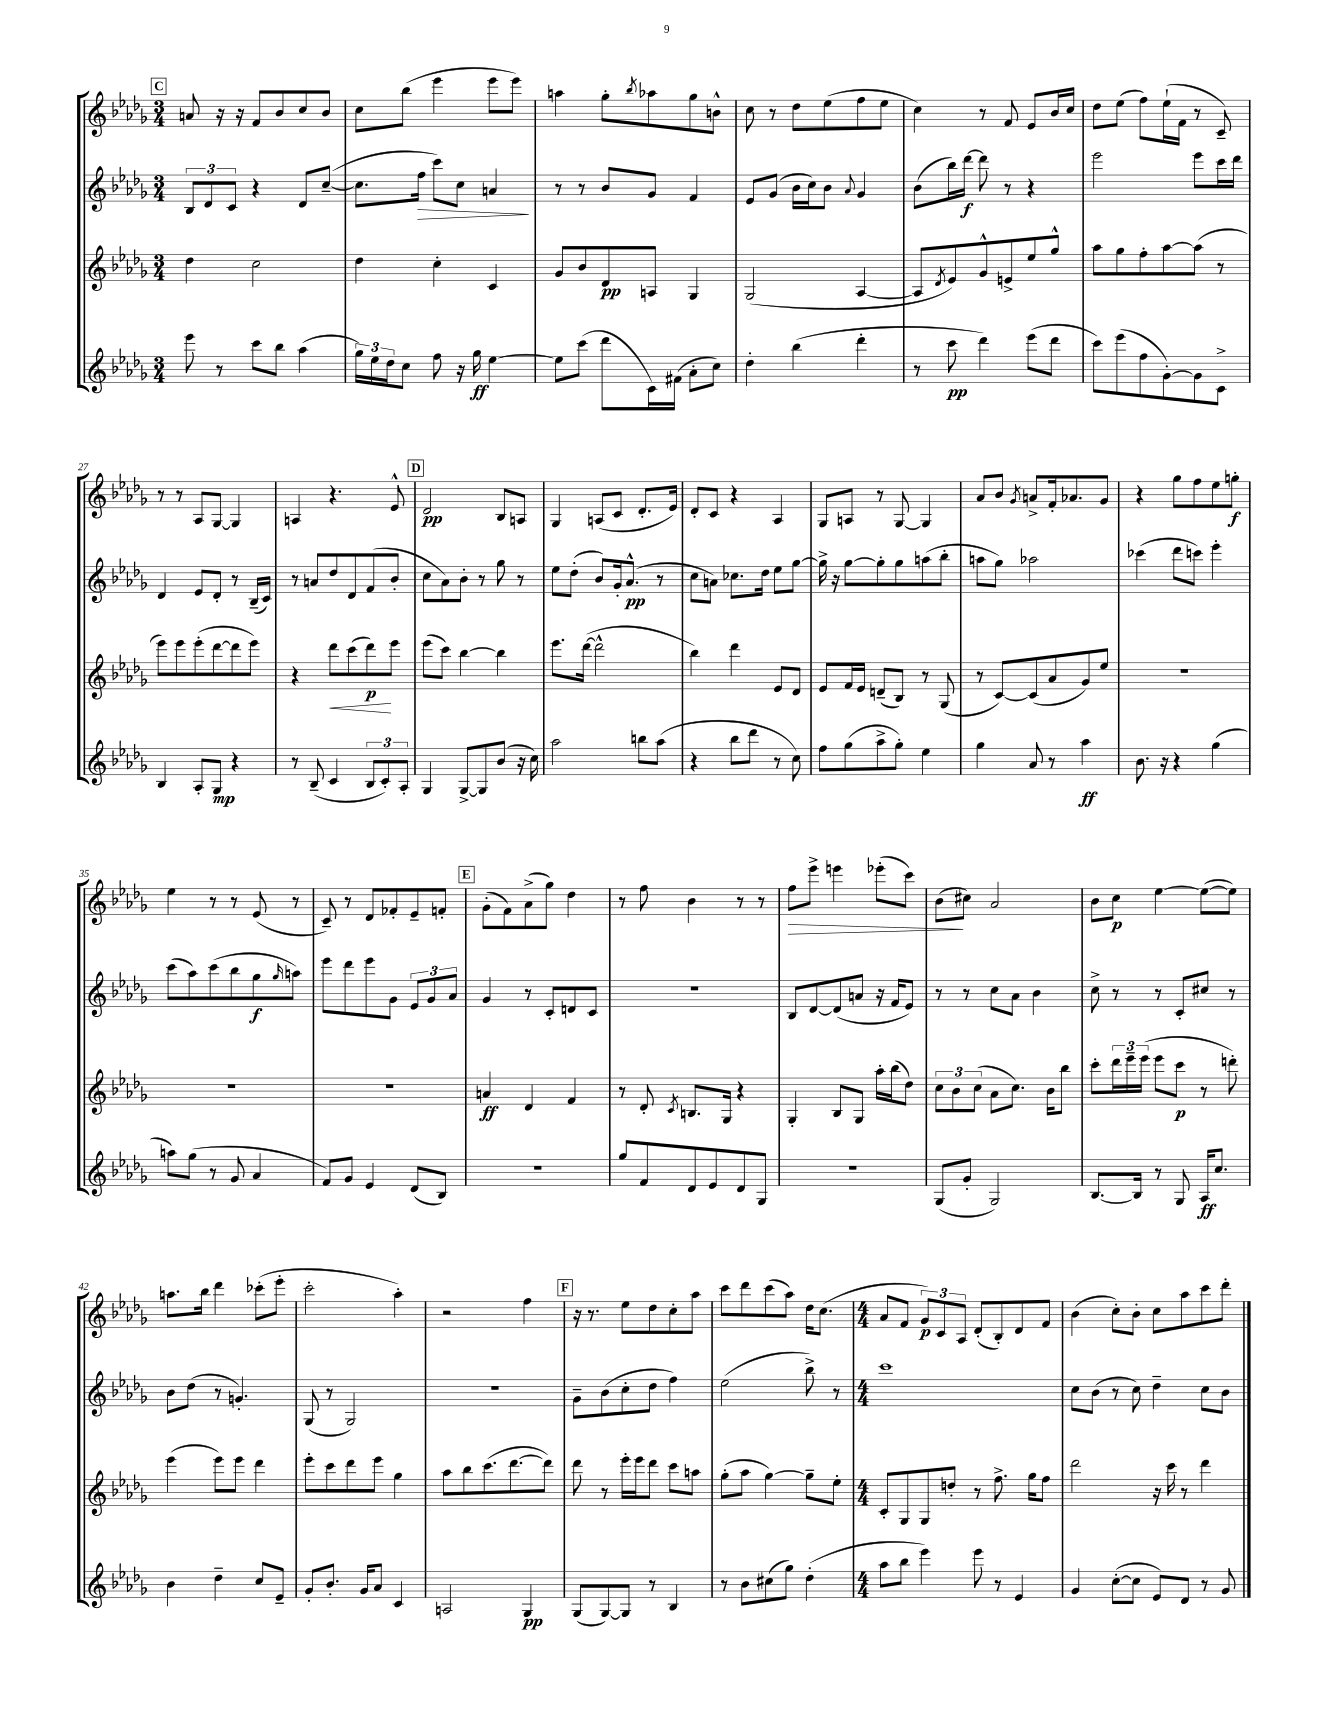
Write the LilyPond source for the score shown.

<<
\new StaffGroup <<
\new Staff = "s0" {
    \clef treble \key des \major \numericTimeSignature \time 3/4
    \mark \markup { \box "C" } a'8 r16 r16 f'8 bes'8 c''8 bes'8 |
    c''8 bes''8( ees'''4 ees'''8 ees'''8) |
    a''4 ges''8-. \acciaccatura { bes''8 } aes''8 ges''8 b'8-^ |
    c''8 r8 des''8 ees''8( f''8 ees''8 |
    c''4) r8 f'8 ees'8 bes'16 c''16 |
    des''8 ees''8( f''8) ees''16-!( f'16 r8 c'8--) |
    r8 r8 aes8 ges8~ ges4 |
    a4 r4. ees'8-^ |
    \mark \markup { \box "D" } des'2\pp bes8 a8 |
    ges4 a8( c'8 des'8.-. ees'16) |
    des'8-. c'8 r4 aes4 |
    ges8 a8 r8 ges8~ ges4 |
    aes'8 bes'8 \acciaccatura { ges'8 } a'8-> f'16-. aes'8. ges'8 |
    r4 ges''8 f''8 ees''8 g''8-.\f |
    ees''4 r8 r8 ees'8( r8 |
    c'8--) r8 des'8 fes'8-. ees'8-- f'8-. |
    \mark \markup { \box "E" } ges'8-.( f'8) aes'8->( ges''8) des''4 |
    r8 f''8 bes'4 r8 r8 |
    f''8\> ees'''8-> e'''4 ees'''8-.( c'''8) |
    bes'8\!( cis''8) aes'2 |
    bes'8 c''8\p ees''4~ ees''8~( ees''8) |
    a''8. bes''16 des'''4 ces'''8-.( ees'''8-. |
    c'''2-. aes''4-.) |
    r2 f''4 |
    \mark \markup { \box "F" } r16 r8. ees''8 des''8 c''8-. aes''8 |
    c'''8 des'''8 c'''8( aes''8) des''16 c''8.( |
    \numericTimeSignature \time 4/4 aes'8 f'8 \tuplet 3/2 { ges'8\p) c'8 aes8 } des'8-.( bes8-.) des'8 f'8 |
    bes'4( c''8-.) bes'8-. c''8 aes''8 c'''8 des'''8-. \bar "|." |
}
\new Staff = "s1" {
    \clef treble \key des \major \numericTimeSignature \time 3/4
    \mark \markup { \box "C" } \tuplet 3/2 { bes8 des'8 c'8 } r4 des'8 c''8~--( |
    c''8. f''16\> c'''8) c''8 a'4\! |
    r8 r8 bes'8 ges'8 f'4 |
    ees'8 ges'8( bes'16 c''16) bes'8 \appoggiatura { aes'8 } ges'4 |
    bes'8( bes''16) des'''16~\f des'''8 r8 r4 |
    ees'''2 ees'''8 c'''16 des'''16 |
    des'4 ees'8 des'8-. r8 bes16--( c'16) |
    r8 a'8 des''8 des'8 f'8( bes'8-. |
    \mark \markup { \box "D" } c''8 aes'8) bes'8-. r8 ges''8 r8 |
    ees''8 des''8-.( bes'8) ges'16-. aes'8.-^\pp( r8 |
    c''8 a'8) ces''8. des''16 ees''8 ges''8~ |
    ges''16-> r16 ges''8~ ges''8-. ges''8 a''8( bes''8-. |
    a''8 ges''8) aes''2 |
    ces'''4( des'''8 c'''8) ees'''4-. |
    c'''8( aes''8) c'''8( bes''8 ges''8\f \grace { ges''16 } a''8) |
    ees'''8 des'''8 ees'''8 ges'8 \tuplet 3/2 { ees'8 ges'8 aes'8 } |
    \mark \markup { \box "E" } ges'4 r8 c'8-. d'8 c'8 |
    R2. |
    bes8 des'8~ des'8( a'8 r16 f'16 ees'8) |
    r8 r8 c''8 aes'8 bes'4 |
    c''8-> r8 r8 c'8-. cis''8 r8 |
    bes'8 des''8( r8 g'4.-.) |
    ges8( r8 ges2) |
    R2. |
    \mark \markup { \box "F" } ges'8-- bes'8( c''8-. des''8 f''4) |
    ees''2( bes''8->) r8 |
    \numericTimeSignature \time 4/4 c'''1 |
    c''8 bes'8( r8 c''8) des''4-- c''8 bes'8 \bar "|." |
}
\new Staff = "s2" {
    \clef treble \key des \major \numericTimeSignature \time 3/4
    \mark \markup { \box "C" } des''4 c''2 |
    des''4 c''4-. c'4 |
    ges'8 bes'8 des'8\pp a8 ges4 |
    ges2( aes4~ |
    aes8 \acciaccatura { des'8 } ees'8) ges'8-^ e'8-> ees''8 ges''8-^ |
    aes''8 ges''8 f''8-. aes''8~ aes''8( r8 |
    ees'''8) ees'''8 ees'''8-.( des'''8~ des'''8 ees'''8) |
    r4 des'''8\< c'''8( des'''8\p\!) ees'''8 |
    \mark \markup { \box "D" } ees'''8( c'''8) bes''4~ bes''4 |
    ees'''8. des'''16~( des'''2-^ |
    bes''4) des'''4 ees'8 des'8 |
    ees'8 f'16 ees'16 d'8--( bes8) r8 ges8( |
    r8 c'8~) c'8( aes'8 ges'8) ees''8 |
    R2. |
    R2. |
    R2. |
    \mark \markup { \box "E" } a'4\ff des'4 f'4 |
    r8 des'8-. \acciaccatura { c'8 } b8. ges16 r4 |
    ges4-. bes8 ges8 aes''16-. bes''16( des''8) |
    \tuplet 3/2 { c''8 bes'8 c''8( } aes'8 c''8.) bes'16 bes''8 |
    c'''8-. \tuplet 3/2 { des'''16 ees'''16-- ees'''16( } ees'''8 c'''8\p r8 d'''8-.) |
    ees'''4( ees'''8) ees'''8 des'''4 |
    ees'''8-. c'''8 des'''8 ees'''8 ges''4 |
    aes''8 bes''8 c'''8.( des'''8.~ des'''8) |
    \mark \markup { \box "F" } des'''8 r8 ees'''16-. ees'''16 des'''8 c'''8 a''8 |
    ges''8-.( aes''8 ges''4~) ges''8-- ees''8-. |
    \numericTimeSignature \time 4/4 c'8-. ges8 ges8 d''8-. r8 f''8.-> ges''16 f''8 |
    des'''2 r16 c'''16 r8 des'''4 \bar "|." |
}
\new Staff = "s3" {
    \clef treble \key des \major \numericTimeSignature \time 3/4
    \mark \markup { \box "C" } ees'''8 r8 c'''8 bes''8 aes''4( |
    \tuplet 3/2 { ges''16) ees''16 des''16 } c''8 f''8 r16 ges''16\ff ees''4~ |
    ees''8 c'''8( des'''8 c'16) fis'16( aes'8-. c''8) |
    des''4-. bes''4( des'''4-. |
    r8 c'''8\pp des'''4) ees'''8( des'''8 |
    c'''8) ees'''8( f''8 ges'8~-.) ges'8 c'8-> |
    bes4 aes8-. ges8\mp r4 |
    r8 bes8--( c'4 \tuplet 3/2 { bes8 c'8-.) aes8-. } |
    \mark \markup { \box "D" } ges4 ges8~-> ges8 bes'8( r16 c''16) |
    aes''2 b''8 aes''8( |
    r4 bes''8 des'''8 r8 c''8) |
    f''8 ges''8( aes''8-> ges''8-.) ees''4 |
    ges''4 aes'8 r8 aes''4\ff |
    bes'8. r16 r4 ges''4( |
    a''8) ges''8( r8 ges'8 aes'4 |
    f'8) ges'8 ees'4 des'8( bes8) |
    \mark \markup { \box "E" } R2. |
    ges''8 f'8 des'8 ees'8 des'8 ges8 |
    R2. |
    ges8( ges'8-. ges2) |
    bes8.~ bes16 r8 ges8 aes16\ff c''8. |
    bes'4 des''4-- c''8 ees'8-- |
    ges'8-. bes'8.-. ges'16 aes'8 c'4 |
    a2 ges4\pp |
    \mark \markup { \box "F" } ges8( ges8~) ges8 r8 bes4 |
    r8 bes'8 cis''8( ges''8) des''4-.( |
    \numericTimeSignature \time 4/4 aes''8 bes''8 ees'''4) ees'''8 r8 ees'4 |
    ges'4 c''8~-.( c''8 ees'8) des'8 r8 ges'8 \bar "|." |
}
>>
>>
\layout { \context { \Score currentBarNumber = #21 } }
